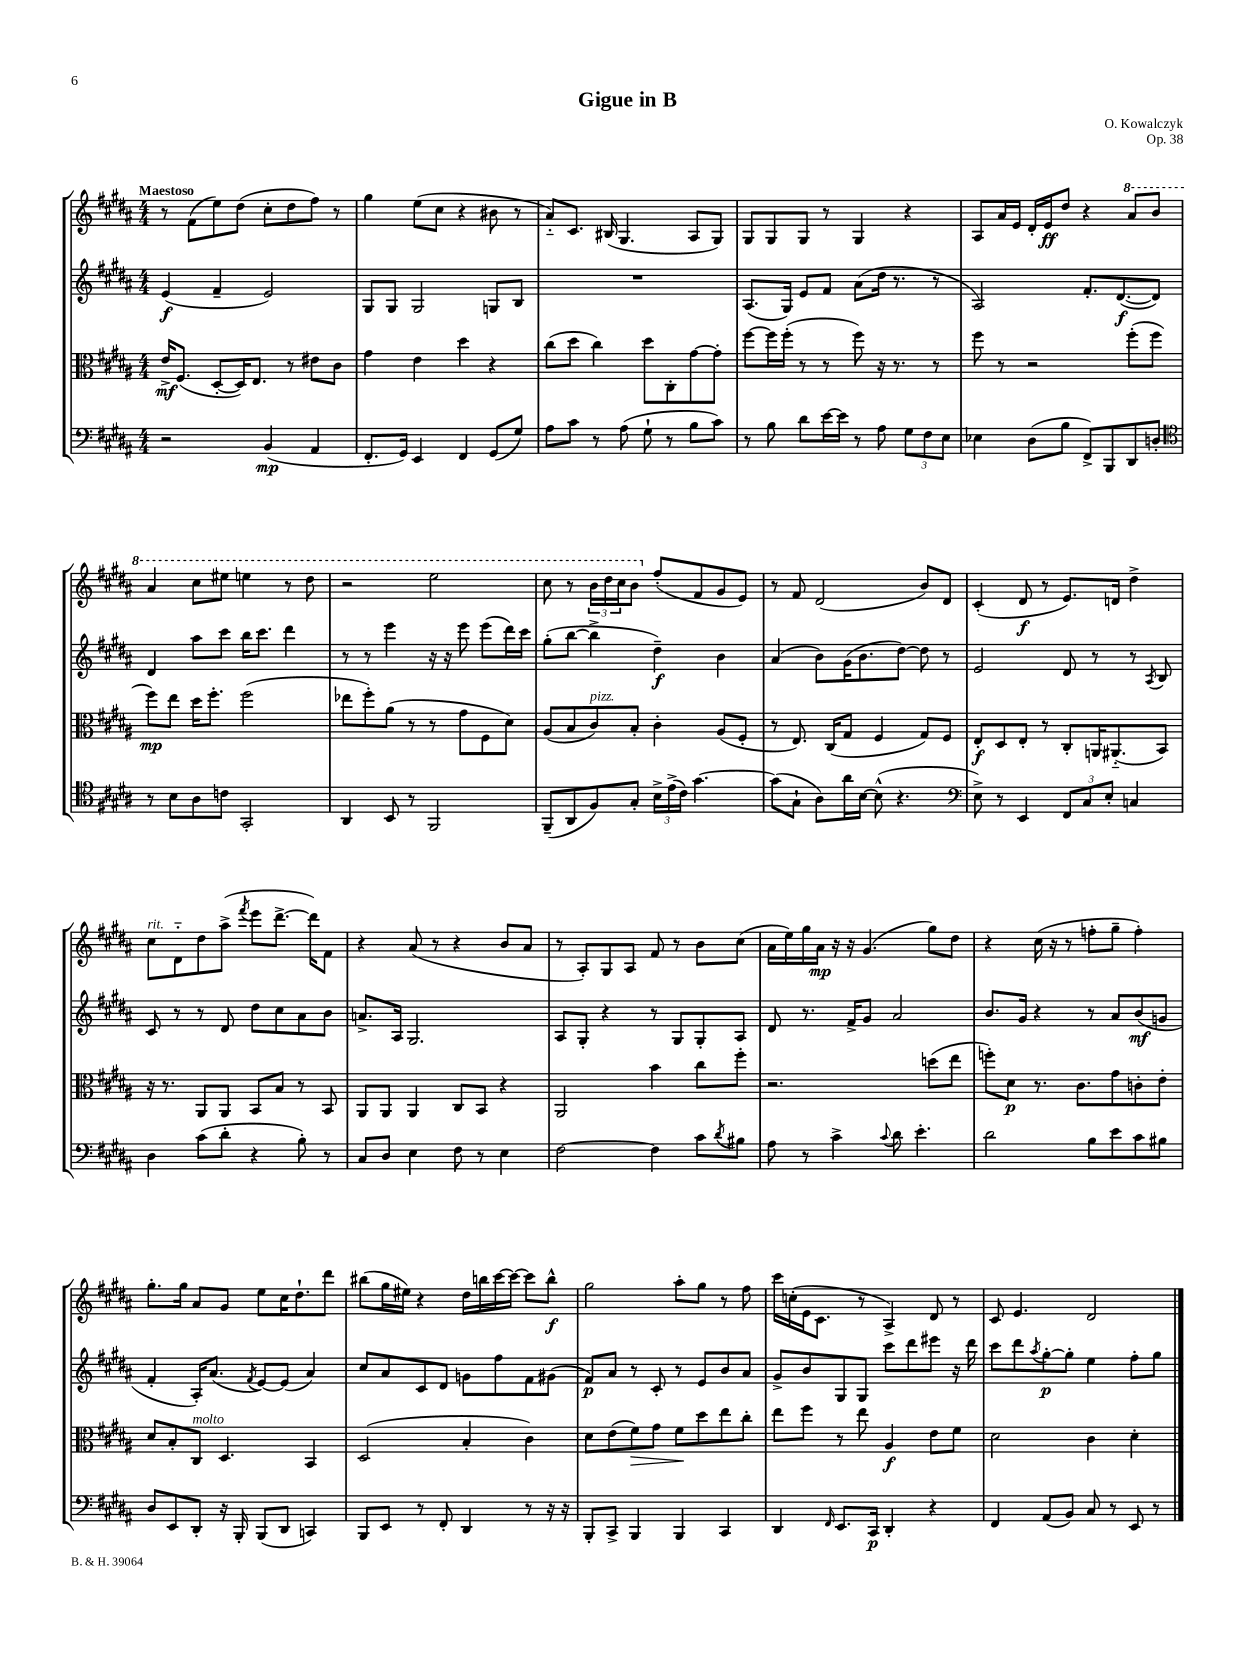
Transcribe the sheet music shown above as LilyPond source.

\header { title = "Gigue in B" composer = "O. Kowalczyk" opus = "Op. 38" }
<<
\new StaffGroup <<
\new Staff = "s0" {
    \clef treble \key b \major \numericTimeSignature \time 4/4 \tempo "Maestoso"
    r8 fis'8( e''8) dis''8( cis''8-. dis''8 fis''8) r8 |
    gis''4 e''8( cis''8 r4 bis'8 r8 |
    ais'8-_) cis'8. bis16( gis4. ais8 gis8) |
    gis8 gis8 gis8 r8 gis4 r4 |
    ais8 ais'16 e'16 dis'16-. e'16\ff dis''8 r4 \ottava #1 ais''8 b''8 |
    ais''4 cis'''8 eis'''8 e'''4 r8 dis'''8 |
    r2 e'''2 |
    cis'''8 r8 \tuplet 3/2 { b''16 dis'''16 cis'''16 } b''8 \ottava #0 fis''8-.( fis'8 gis'8 e'8) |
    r8 fis'8 dis'2( b'8) dis'8 |
    cis'4-.( dis'8\f r8 e'8.) d'16 dis''4-> |
    cis''8^\markup { \italic "rit." } dis'8-_ dis''8 ais''8->( \acciaccatura { fis'''8 } e'''8 dis'''8.~-> dis'''16) fis'8 |
    r4 ais'8( r8 r4 b'8 ais'8 |
    r8 ais8-.) gis8 ais8 fis'8 r8 b'8 cis''8( |
    ais'16 e''16) gis''16 ais'16\mp r16 r16 gis'4.( gis''8) dis''8 |
    r4 cis''16( r16 r8 f''8-. gis''8-- f''4-.) |
    gis''8.-. gis''16 ais'8 gis'8 e''8 cis''16 dis''8.-! dis'''8 |
    bis''8( gis''16 eis''16) r4 dis''16 b''16 cis'''16~ cis'''16~ cis'''8 b''8-^\f |
    gis''2 ais''8-. gis''8 r8 fis''8 |
    cis'''16 c''16-.( e'16 cis'8. r8 ais4->) dis'8 r8 |
    cis'8 e'4. dis'2 \bar "|." |
}
\new Staff = "s1" {
    \clef treble \key b \major \numericTimeSignature \time 4/4
    e'4\f( fis'4-- e'2) |
    gis8 gis8 gis2 g8 b8 |
    R1 |
    ais8.( gis16) e'8 fis'8 ais'8( dis''16 r8. r8 |
    ais2) fis'8.-. dis'8.~\f( dis'8) |
    dis'4 ais''8 cis'''8 b''16 cis'''8. dis'''4 |
    r8 r8 e'''4 r16 r16 e'''8 e'''8( dis'''16) cis'''16 |
    gis''8-.( b''8~ b''4-> dis''4--\f) b'4 |
    ais'4( b'8) gis'16( b'8. dis''8~) dis''8 r8 |
    e'2 dis'8 r8 r8 \acciaccatura { ais8 } b8 |
    cis'8 r8 r8 dis'8 dis''8 cis''8 ais'8 b'8 |
    a'8.-> ais16 gis2. |
    ais8 gis8-. r4 r8 gis8 gis8-. ais8 |
    dis'8 r8. fis'16-> gis'8 ais'2 |
    b'8. gis'16 r4 r8 ais'8 b'8\mf( g'8 |
    fis'4-. ais16-.) ais'8.( \acciaccatura { fis'8 } e'8~) e'8( ais'4) |
    cis''8 ais'8 cis'8 dis'8 g'8 fis''8 fis'8 gis'8( |
    fis'8\p) ais'8 r8 cis'8-. r8 e'8 b'8 ais'8 |
    gis'8-> b'8 gis8 gis8 cis'''8 dis'''8 eis'''8 r16 dis'''16 |
    cis'''8 dis'''8 \acciaccatura { ais''8 } gis''8~-.\p gis''8-. e''4 fis''8-. gis''8 \bar "|." |
}
\new Staff = "s2" {
    \clef alto \key b \major \numericTimeSignature \time 4/4
    e'16->\mf fis8.( dis8~-. dis16) e8. r8 eis'8 cis'8 |
    gis'4 e'4 dis''4 r4 |
    cis''8( dis''8 cis''4) dis''8 cis8-. gis'8~ gis'8-. |
    fis''8~ fis''16 fis''16-.( r8 r8 fis''8) r16 r8. r8 |
    fis''8 r8 r2 fis''8-.( fis''8 |
    fis''8\mp) e''8 dis''16 fis''8.-. fis''2( |
    ees''8 fis''8-.) ais'8( r8 r8 gis'8 fis8 dis'8) |
    ais8( b8 cis'8^\markup { \italic "pizz." }) b8-. cis'4-. ais8( fis8-. |
    r8 e8.) cis16( gis8 fis4 gis8) fis8 |
    e8-.\f dis8 e8-. r8 cis8-. a,16 ais,8.-_( b,8) |
    r16 r8. ais,8 ais,8 b,8 b8 r8 b,8 |
    ais,8 ais,8 ais,4 cis8 b,8 r4 |
    ais,2 b'4 cis''8 fis''8-. |
    r2. d''8( e''8 |
    f''8-.) dis'8\p r8. cis'8. gis'8 c'8-. e'8-. |
    dis'8 b8-. cis8^\markup { \italic "molto" } dis4. b,4 |
    dis2( b4-. cis'4) |
    dis'8 e'8( fis'8\>) gis'8 fis'8\! dis''8 e''8 cis''8-. |
    e''8 fis''8 r8 e''8 ais4\f e'8 fis'8 |
    dis'2 cis'4 dis'4-. \bar "|." |
}
\new Staff = "s3" {
    \clef bass \key b \major \numericTimeSignature \time 4/4
    r2 b,4\mp( ais,4 |
    fis,8.-. gis,16) e,4 fis,4 gis,8( gis8) |
    ais8 cis'8 r8 ais8( gis8-! r8 b8 cis'8) |
    r8 b8 dis'8 e'16~ e'16 r8 ais8 \tuplet 3/2 { gis8 fis8 e8 } |
    ees4 dis8( b8 fis,8->) b,,8 dis,8 d8-. |
    \clef tenor r8 b8 ais8 c'8 gis,2-. |
    ais,4 b,8 r8 fis,2 |
    fis,8--( ais,8 fis8) gis8-. \tuplet 3/2 { b16-> e'16->( cis'16) } gis'4.~ |
    gis'8( gis8-! ais8) ais'16 b16~ b8-^( r4. |
    \clef bass e8->) r8 e,4 \tuplet 3/2 { fis,8 cis8 e8-. } c4 |
    dis4 cis'8( dis'8-. r4 b8-.) r8 |
    cis8 dis8 e4 fis8 r8 e4 |
    fis2~ fis4 cis'8 \acciaccatura { dis'8 } bis8 |
    ais8 r8 cis'4-> \appoggiatura { cis'8 } dis'8 e'4.-. |
    dis'2 b8 e'8 cis'8 bis8 |
    dis8 e,8 dis,8-. r16 b,,16-. b,,8( dis,8 c,4) |
    b,,8 e,8 r8 fis,8-. dis,4 r8 r16 r16 |
    b,,8-. cis,8-> b,,4 b,,4 cis,4 |
    dis,4 \grace { fis,16 } e,8. cis,16\p dis,4-. r4 |
    fis,4 ais,8( b,8) cis8 r8 e,8 r8 \bar "|." |
}
>>
>>
\layout { \context { \Score \remove "Bar_number_engraver" } }
